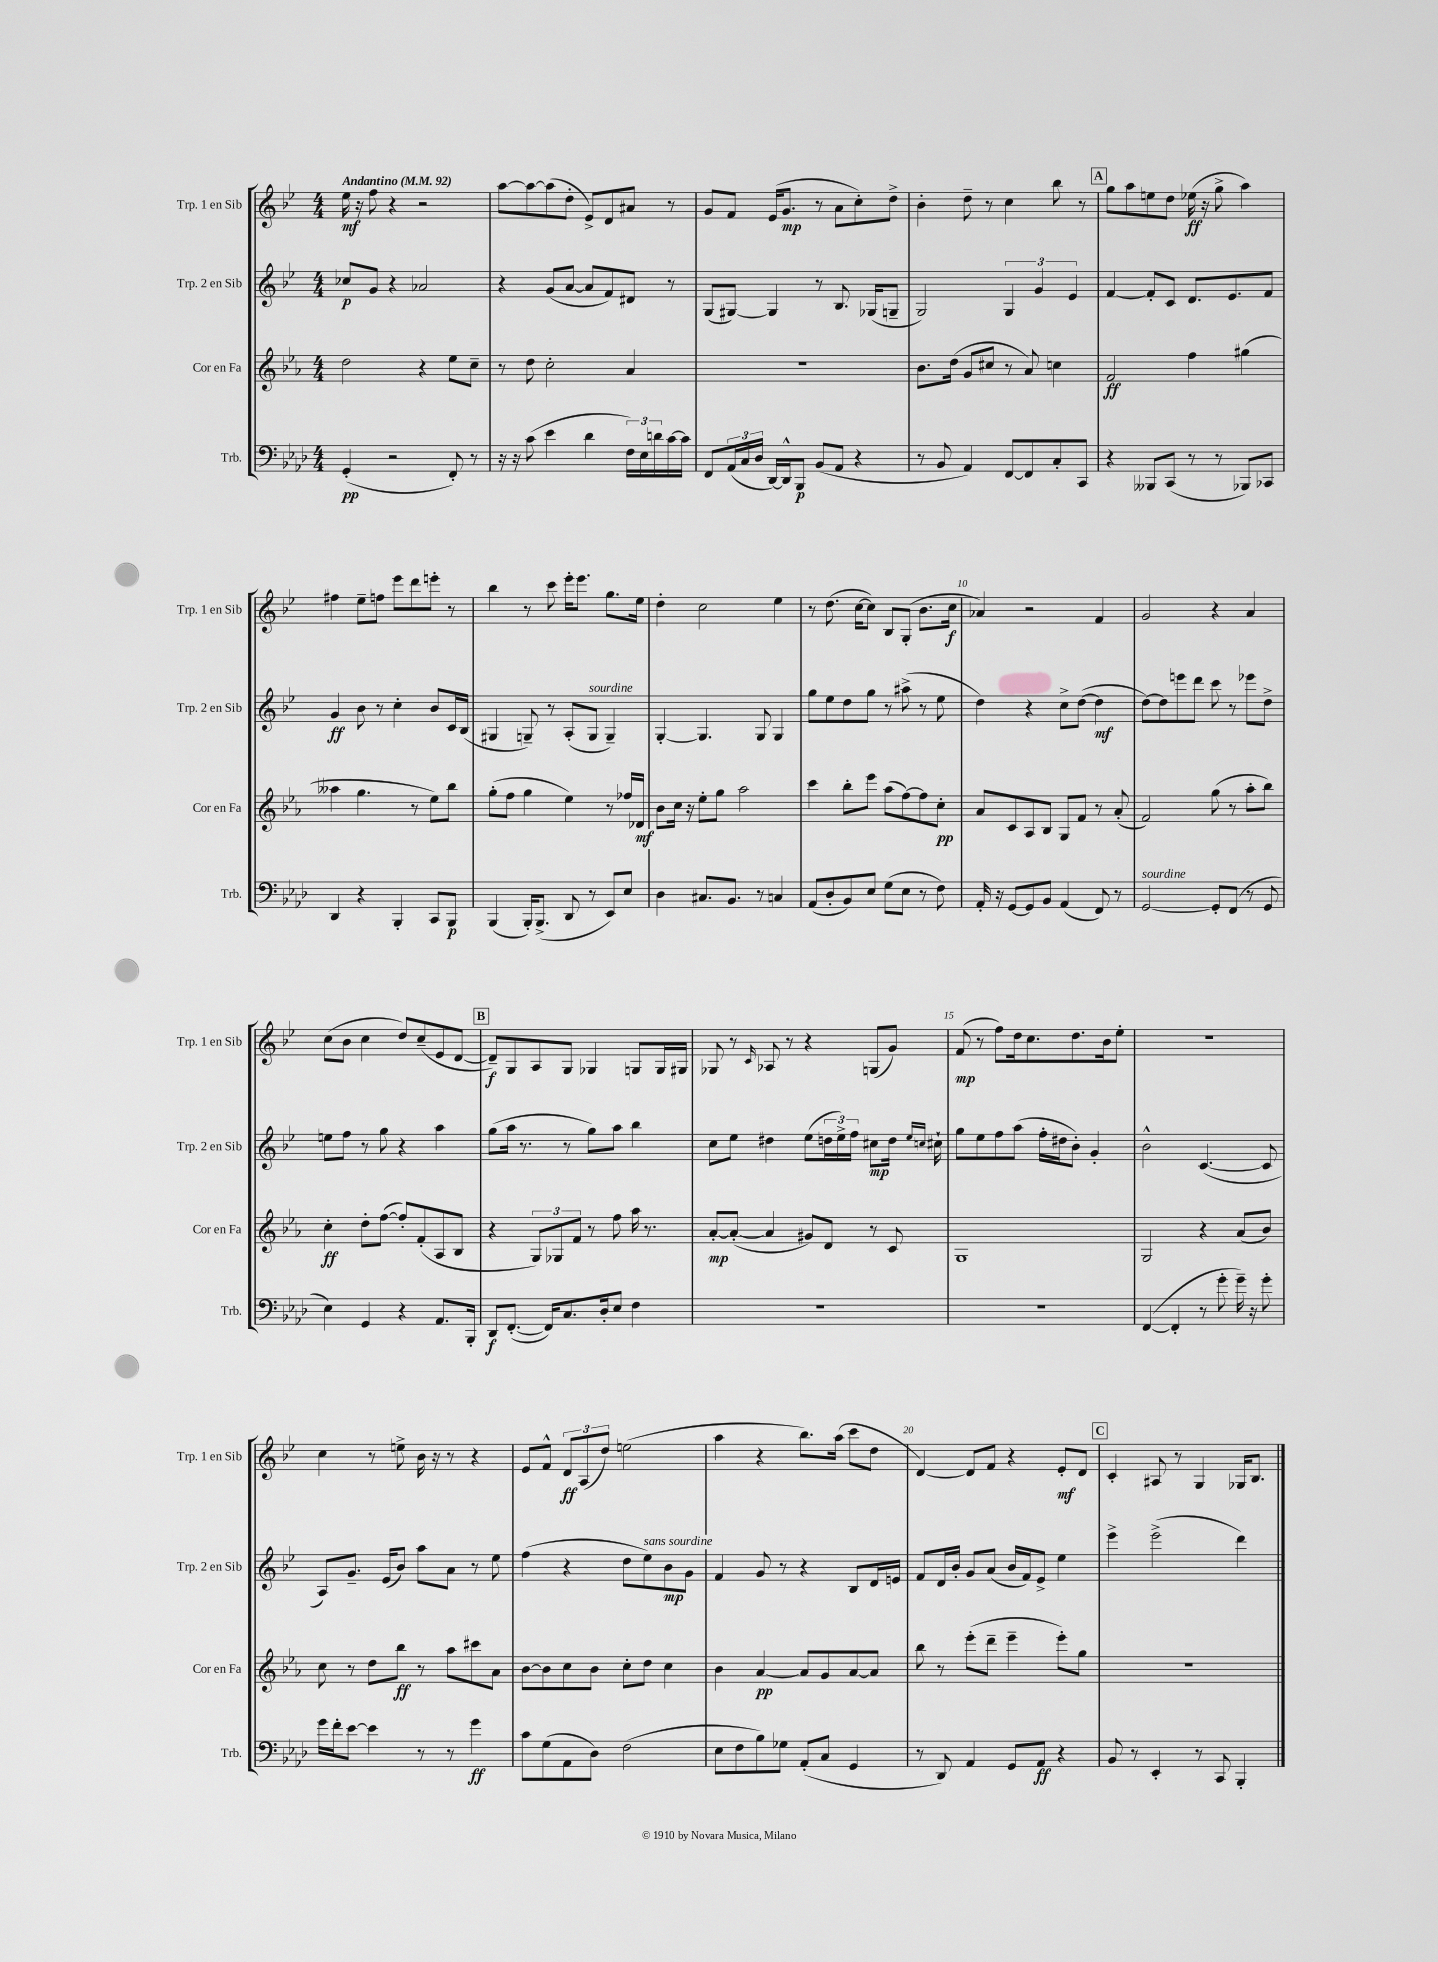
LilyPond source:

<<
\new StaffGroup <<
\new Staff = "s0" \with { instrumentName = "Trp. 1 en Sib" shortInstrumentName = "Trp. 1 en Sib" } {
    \clef treble \key bes \major \numericTimeSignature \time 4/4 \tempo "Andantino" 4 = 92
    ees''16\mf r16 f''8 r4 r2 |
    a''8~ a''8~ a''8( d''8-. ees'8->) d'8 ais'8 r8 |
    g'8 f'8 ees'16( g'8.\mp r8 a'8 c''8-.) d''8-> |
    bes'4-. d''8-- r8 c''4 bes''8 r8 |
    \mark \markup { \box "A" } g''8 a''8 e''8 d''8 ees''16\ff( r16 g''8-> a''4) |
    fis''4 ees''8-- f''8 ees'''8 d'''8 e'''8-. r8 |
    bes''4 r8 c'''8 ees'''16-. ees'''8. g''8. ees''16 |
    d''4-. c''2 ees''4 |
    r8 d''8.( c''16~ c''8) bes8 g8-.( bes'8. c''16\f |
    aes'4) r2 f'4 |
    g'2 r4 a'4 |
    c''8( bes'8 c''4 d''8) c''8--( ees'8 d'8~ |
    \mark \markup { \box "B" } d'8--\f) g8 a8 g8 ges4 g8 g16 gis16 |
    ges8 r8 \grace { c'16 } aes8 r8 r4 g8( g'8) |
    f'8\mp( r8 f''8) d''16 c''8. d''8. bes'16 ees''8-. |
    r1 |
    c''4 r8 e''8-> bes'16 r16 r8 r4 |
    ees'8 f'8-^ \tuplet 3/2 { d'8\ff a8( d''8) } e''2( |
    a''4 r4 bes''8.) a''16( c'''8 d''8 |
    d'4~) d'8 f'8 r4 ees'8-.\mf d'8 |
    \mark \markup { \box "C" } c'4-. ais8 r8 g4 ges16 bes8. \bar "|." |
}
\new Staff = "s1" \with { instrumentName = "Trp. 2 en Sib" shortInstrumentName = "Trp. 2 en Sib" } {
    \clef treble \key bes \major \numericTimeSignature \time 4/4
    ces''8\p g'8 r4 aes'2 |
    r4 g'8( a'8~ a'8 f'8) dis'8 r8 |
    g8( gis8~) gis4 r8 bes8. ges16( g8-- |
    g2) \tuplet 3/2 { g4 g'4 ees'4 } |
    \mark \markup { \box "A" } f'4~ f'8-. c'8 d'8. ees'8. f'8 |
    g'4\ff bes'8 r8 c''4-. bes'8 c'16 bes16( |
    gis4 g8--) r8 a8-.( g8^\markup { \italic "sourdine" } g4--) |
    g4~-. g4. g8 g4 |
    g''8 ees''8 d''8 g''8 r8 ais''8->( r8 ees''8 |
    d''4) r4 c''8-> d''8~( d''4\mf |
    d''8~) d''8 e'''8 d'''8 c'''8 r8 ees'''8 d''8-> |
    e''8 f''8 r8 g''8 r4 a''4 |
    \mark \markup { \box "B" } g''8( a''16 r8. r8 g''8) a''8 bes''4 |
    c''8 ees''8 dis''4 ees''8( \tuplet 3/2 { d''16 ees''16->) f''16 } cis''8\mp d''16 \grace { ees''16 c''16 } cis''16-! |
    g''8 ees''8 f''8 a''8( f''16-. dis''16 bes'8-.) g'4-. |
    bes'2-^ c'4.~( c'8 |
    a8) g'8.-- ees'16( bes'8) a''8 a'8 r8 ees''8 |
    f''4( r4 d''8 ees''8^\markup { \italic "sans sourdine" }) bes'8\mp g'8 |
    f'4 g'8 r8 r4 bes8 d'16 e'16 |
    f'8 d'16 bes'16-. g'8 a'8( bes'16 f'16) ees'8-> ees''4 |
    \mark \markup { \box "C" } ees'''4-> ees'''2->( d'''4) \bar "|." |
}
\new Staff = "s2" \with { instrumentName = "Cor en Fa" shortInstrumentName = "Cor en Fa" } {
    \clef treble \key ees \major \numericTimeSignature \time 4/4
    d''2 r4 ees''8 c''8-- |
    r8 d''8 c''2-. aes'4 |
    r1 |
    bes'8. d''16( g'8 cis''8 r8 aes'8) c''4 |
    \mark \markup { \box "A" } f'2\ff f''4 gis''4( |
    aeses''4 g''4. r8 ees''8) bes''8 |
    g''8-.( f''8 g''4 ees''4) r8 fes''16 des'16\mf |
    bes'8 c''16 r16 ees''8-. g''8 aes''2 |
    c'''4 bes''8-. ees'''8 aes''8( f''8~) f''8 c''8-.\pp |
    aes'8 c'8 aes8 bes8 g8 f'8 r8 aes'8-.( |
    f'2) g''8( r8 aes''8-. bes''8) |
    c''4-.\ff d''8-. f''8~( f''8-.) f'8-.( aes8 bes8 |
    \mark \markup { \box "B" } r4 \tuplet 3/2 { g8) ges8 f'8 } r8 f''8 aes''16 r8. |
    aes'8~-.\mp aes'8~-.( aes'4 gis'8) d'8 r8 c'8 |
    g1 |
    g2 r4 aes'8( bes'8) |
    c''8 r8 d''8 bes''8\ff r8 aes''8 cis'''8 aes'8 |
    bes'8~ bes'8 c''8 bes'8 c''8-. d''8 c''4 |
    bes'4 aes'4~\pp aes'8 g'8 aes'8~ aes'8 |
    bes''8 r8 ees'''8-.( d'''8-- ees'''4-- ees'''8-.) g''8 |
    \mark \markup { \box "C" } R1 \bar "|." |
}
\new Staff = "s3" \with { instrumentName = "Trb." shortInstrumentName = "Trb." } {
    \clef bass \key aes \major \numericTimeSignature \time 4/4
    g,4-.\pp( r2 f,8-.) r8 |
    r16 r16 c'8( ees'4 des'4 \tuplet 3/2 { f16) ees16 d'16 } c'16~ c'16 |
    f,8 \tuplet 3/2 { aes,16( c16 des16 } des,16~) des,16-^ bes,,8\p bes,8( aes,8 r4 |
    r8 bes,8 aes,4) f,8~ f,8 c8-. c,8 |
    \mark \markup { \box "A" } r4 beses,,8 c,8( r8 r8 bes,,8) ces,8 |
    des,4 r4 bes,,4-. c,8 bes,,8\p |
    bes,,4( bes,,16-.) bes,,8.->( des,8 r8 ees,8) ees8 |
    des4 cis8. bes,8. r8 c4 |
    aes,8( des8-. bes,8) ees8 g8( ees8 r8 f8) |
    aes,16-. r16 g,8~ g,8 bes,8 aes,4( f,8) r8 |
    g,2~^\markup { \italic "sourdine" } g,8-. f,8( r8 g,8 |
    ees4) g,4 r4 aes,8. bes,,16-. |
    \mark \markup { \box "B" } des,8\f f,8.~-.( f,16) c8. des16-. ees8 f4 |
    R1 |
    R1 |
    f,4~( f,4-. r8 g'8-. g'16--) r16 g'8-. |
    g'16 f'16-. ees'8~ ees'4 r8 r8 g'4\ff |
    c'8 g8( aes,8 des8) f2( |
    ees8 f8 bes8) ges8 aes,8-.( c8 g,4 |
    r8 des,8) aes,4 g,8 aes,8\ff r4 |
    \mark \markup { \box "C" } bes,8 r8 ees,4-. r8 c,8 bes,,4-. \bar "|." |
}
>>
>>
\layout { \context { \Score \override BarNumber.break-visibility = ##(#f #t #t) barNumberVisibility = #(every-nth-bar-number-visible 5) } }
